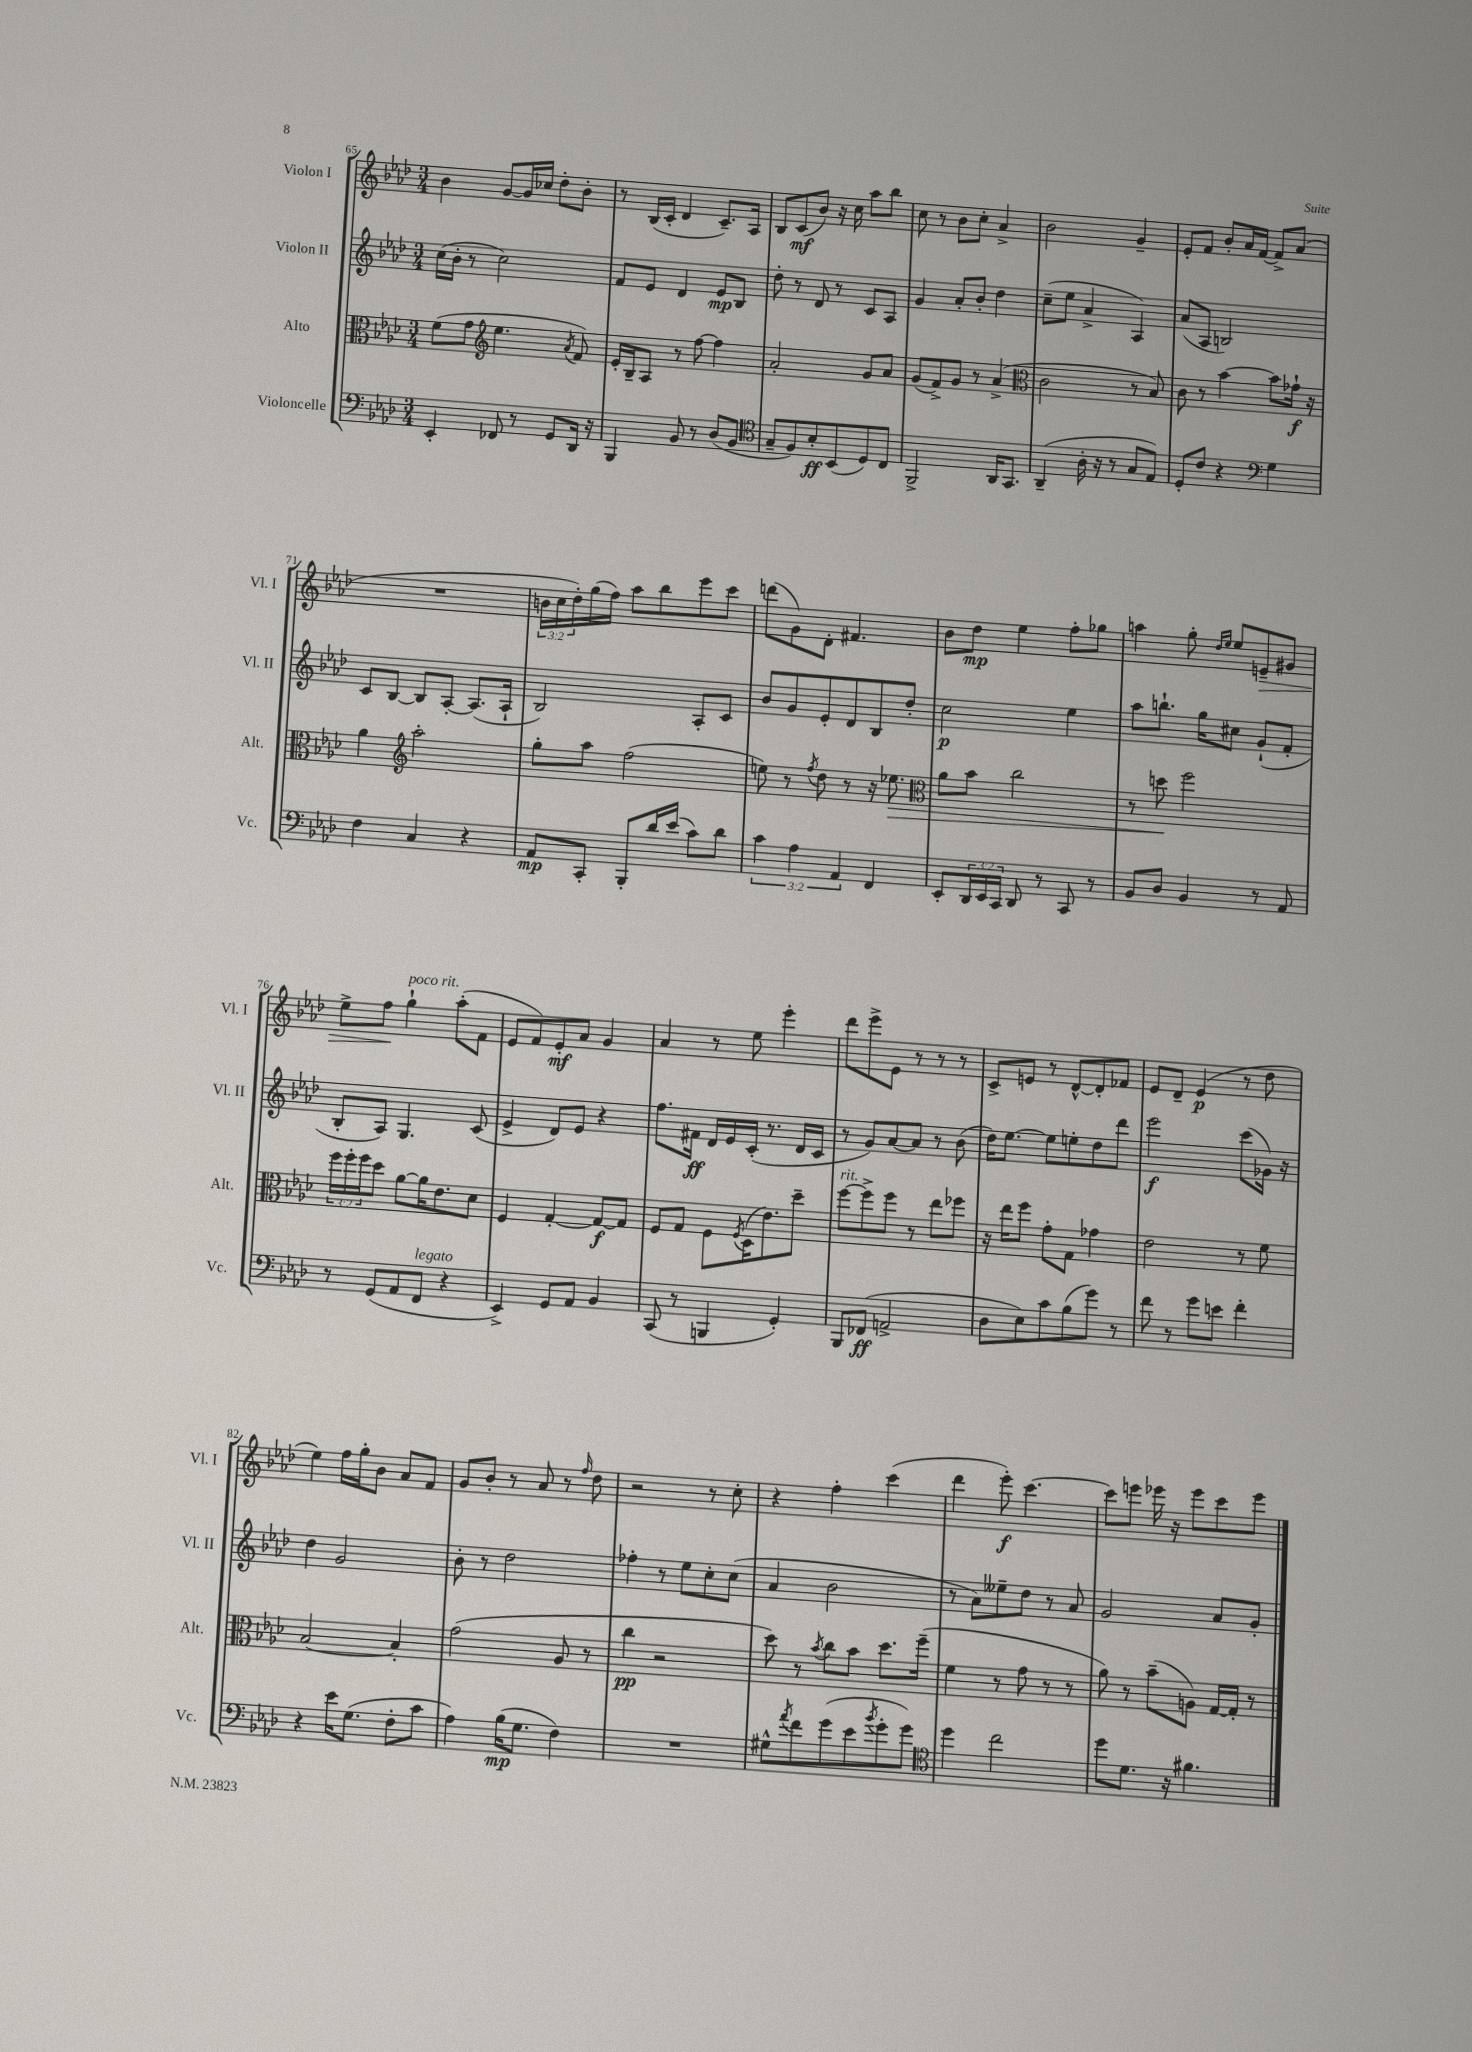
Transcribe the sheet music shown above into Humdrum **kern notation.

**kern	**kern	**kern	**kern
*staff4	*staff3	*staff2	*staff1
*clefF4	*clefC3	*clefG2	*clefG2
*k[b-e-a-d-]	*k[b-e-a-d-]	*k[b-e-a-d-]	*k[b-e-a-d-]
*M3/4	*M3/4	*M3/4	*M3/4
4EE-'	(8f	(16cc	4b-
.	.	16b-'	.
.	8g	8r	.
*	*clefG2	*	*
8FF-	4.ee-	2cc)	[8g
8r	.	.	16g]
.	.	.	16cc-
8GG	.	.	8dd-'
.	8qa-	.	.
16DD-	8f)	.	8b-'
16r	.	.	.
=	=	=	=
4BBB-	16e-'	8f	8r
.	16B-~	.	.
.	8A-	8e-	(16B-
.	.	.	16c'
8BB-	8r	4d-	4d-
8r	[8ff	.	.
(8D-	4ff]	8e-	8.c~)
8BB-	.	8B-	.
.	.	.	16A-
=	=	=	=
*clefC4	*	*	*
8G~	2a-'	8dd-'	8B-
8F)	.	8r	(8c
8B-'	.	8d-	8b-)
(8BB-	.	8r	16r
.	.	.	16cc
8D-)	8g	8c	8aa-
8C	8a-	8A-	8bb-
=	=	=	=
2FF^	(8g	4g	8cc
.	8f^)	.	8r
.	8g	8a-'	8b-
.	8r	8b-'	8cc'
16AA-	(4a-^	4dd-	4a-^
8.GG	.	.	.
=	=	=	=
*	*clefC3	*	*
(4AA-~	2c	(8cc~	2b-
.	.	8ee-	.
16A-'	.	4a-^	.
16r	.	.	.
8r	.	.	.
8G	8r	4A-)	4g~
8E-)	8B-)	.	.
=	=	=	=
8D-'	8c	(8a-	8e-'
8c	8r	8A-	8f
4r	[4b-	2B)	8b-'
.	.	.	16a-
.	.	.	[16f
*clefF4	*	*	*
4G	8b-]	.	8f^]
.	16g-`	.	(8a-
.	16r	.	.
=	=	=	=
4F	4a-	8c	2.r
.	.	[8B-	.
*	*clefG2	*	*
4C	2aa-'	8B-]	.
.	.	[8A-'	.
4r	.	(8.A-]	.
.	.	16A-`	.
=	=	=	=
8AA-	8gg'	2B-)	24b
.	.	.	24cc
.	.	.	24dd-')
8CC'	8aa-	.	(16gg
.	.	.	16ff)
8BBB-'	(2ff	.	8aa-
16d-	.	.	8bb-
(16e-	.	.	.
8c)	.	8A-'	8eee-
8d-	.	8c	8ccc
=	=	=	=
6c	8ee)	8b-	(8ddd
.	8r	8g	8g)
6A-	.	.	.
.	8qff	.	.
.	8dd-	8e-'	8d-'
6AA-	.	.	.
.	8r	8d-	4.f#
4FF	16r	8B-	.
.	8.ee-	.	.
.	.	8dd-'	.
=	=	=	=
*	*clefC3	*	*
8EE-'	8a-	2cc	8b-
24DD-	8b-	.	8dd-
24EE-	.	.	.
24CC	.	.	.
8DD-	2cc	.	4ee-
8r	.	.	.
8CC	.	4ee-	8ff'
8r	.	.	8gg-
=	=	=	=
8BB-	8r	8aa-	4aa
8D-	8dd	8.bb`	.
4BB-	2ff	.	8gg'
.	.	16gg	.
.	.	.	16qqdd-
.	.	.	16qqee-
.	.	8cc#	8ee-
8r	.	(8g`	8e~
8AA-	.	8f'	8g#
=	=	=	=
8r	24ff	8B-'	8ee-^
.	24ff'	.	.
.	24ff	.	.
(8GG	8dd-	8A-)	8ff
8AA-	[8a-	4.G	4gg`
8FF	16a-]	.	.
.	8.e-	.	.
4r	.	.	(8aa-'
.	8d-	(8c	8f
=	=	=	=
4EE-^)	4F	4e-^	8e-
.	.	.	8f)
8GG	[4G'	8d-)	8e-'
8AA-	.	8e-	8a-
4BB-	8G_	4r	4g
.	8G]	.	.
=	=	=	=
(8CC	8F	8.ff	4a-
8r	8G	.	.
.	.	16f#	.
4BBB	8F	16d-	8r
.	.	16e-	.
.	8qF	.	.
.	(16D-	(16c'	8ee-
.	8.e-)	8.r	.
4GG')	.	.	4eee-'
.	8dd-~	16d-	.
.	.	16c	.
=	=	=	=
8BBB-	[8ff	8r	8ddd-
(8FF-	8ff^]	8g)	8eee-^
2AA^	8ff	[8a-	8e-
.	8r	8a-]	8r
.	8ee-	8r	8r
.	8ff-	(8b-	8r
=	=	=	=
8D-	16r	16dd-)	8c^
.	16ee-	[8.ee-	.
8E-)	8ff	.	8e
8c	8g'	8ee-]	8r
(8B-	8G	8ee'	[8d-^^
8g)	4g-	8dd-	8d-']
8r	.	8ddd-	8f-
=	=	=	=
8f	2e-	2eee-	8e-
8r	.	.	8d-~
8g	.	.	(4e-
8e	.	.	.
4f'	8r	(8ccc	8r
.	8f	16g-)	8dd-
.	.	16r	.
=	=	=	=
4r	[2B-	4dd-	4ee-)
16e-	.	2g	16ff
(8.G	.	.	16gg'
.	.	.	8b-
8F'	4B-']	.	8a-
8c	.	.	8f
=	=	=	=
4A-)	(2g	8b-'	8g
.	.	8r	8b-'
(16B-	.	2dd-	8r
8.G	.	.	.
.	.	.	8a-
4F)	8A-	.	8r
.	.	.	16qqff
.	8r	.	8dd-
=	=	=	=
2.r	4cc	4ff-'	2r
.	2r	8r	.
.	.	8ee-	.
.	.	8cc'	8r
.	.	(8cc	8cc'
=	=	=	=
8G#^^	8dd-)	4a-	4r
8qa-	.	.	.
8f	8r	.	.
.	8qb-	.	.
(8g	8cc	2b-	4ff'
8e-	8b-	.	.
8qb-	.	.	.
8g'	8.dd-	.	(4ccc
8g)	.	.	.
.	(16ff~	.	.
=	=	=	=
*clefC4	*	*	*
4dd-	4f	8r	4ddd-
.	.	8a-)	.
2cc	8r	8ee--~	8eee-')
.	8g	8dd-	[4.ccc
.	8r	8r	.
.	8r	8a-	.
=	=	=	=
8dd-	8a-)	2g	8ccc]
8.d-	8r	.	8eee
.	(8b-~	.	16eee-
16r	.	.	16r
4.f#	8A)	.	8eee-
.	[16G	8a-	8ccc
.	16G']	.	.
.	8r	8g'	8eee-
==	==	==	==
*-	*-	*-	*-
